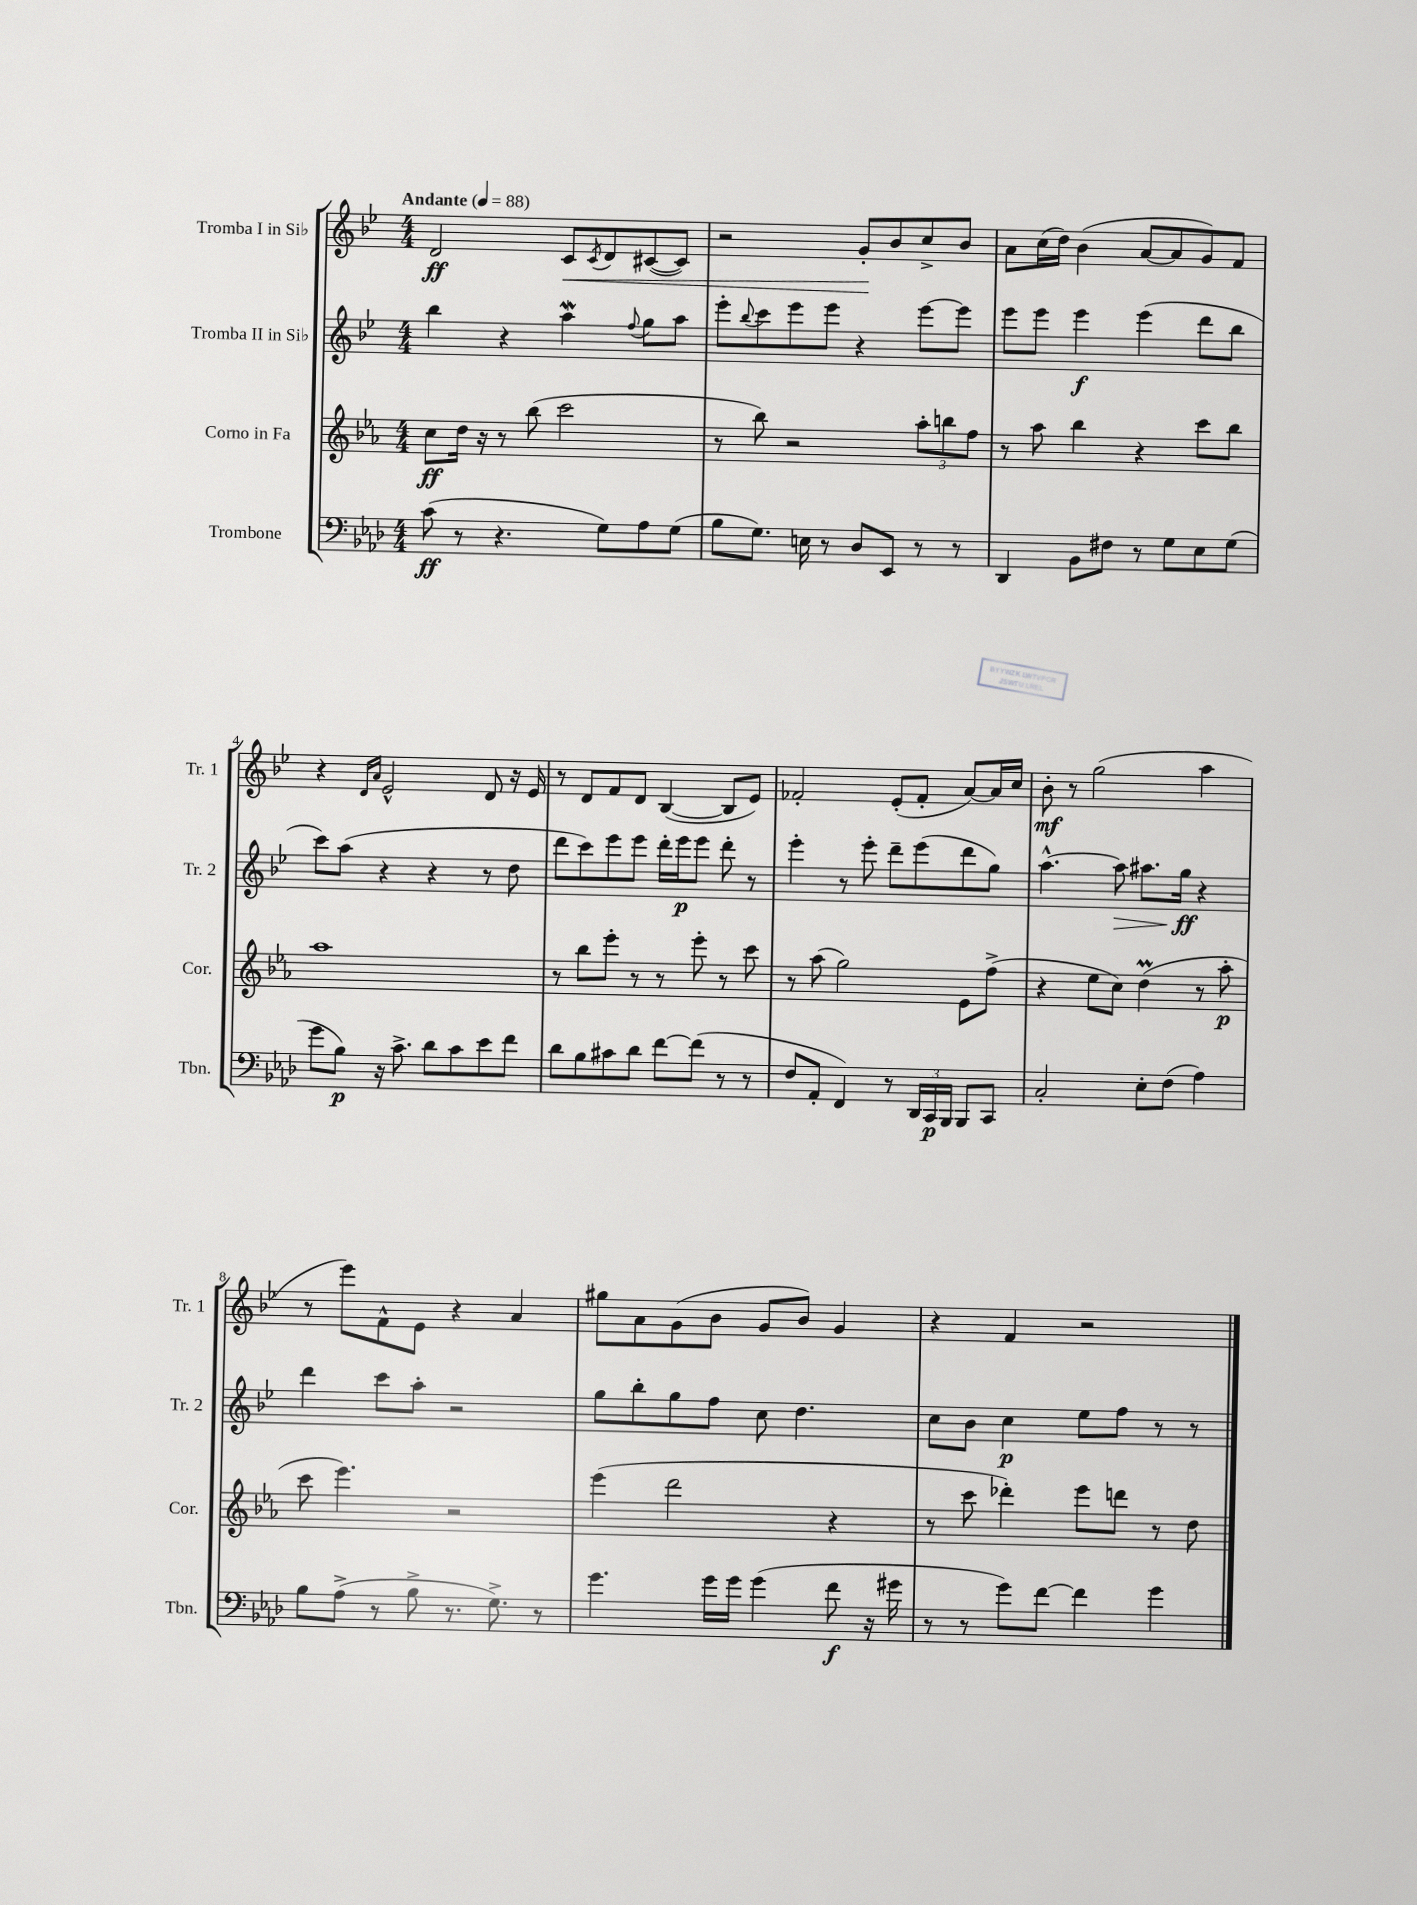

**kern	**kern	**kern	**kern
*staff4	*staff3	*staff2	*staff1
*clefF4	*clefG2	*clefG2	*clefG2
*k[b-e-a-d-]	*k[b-e-a-]	*k[b-e-]	*k[b-e-]
*M4/4	*M4/4	*M4/4	*M4/4
*MM88	*MM88	*MM88	*MM88
(8c	8cc	4bb-	2d
8r	16dd	.	.
.	16r	.	.
4.r	8r	4r	.
.	(8bb-	.	.
.	2ccc	4aa	8c
.	.	.	8qc
8G)	.	.	8d
.	.	8qqff	.
8A-	.	8gg	([8c#
(8G	.	8aa	8c#])
=	=	=	=
8B-	8r	8eee-'	2r
.	.	8qqbb-	.
8.G)	8bb-)	8ccc	.
.	2r	8eee-	.
16E	.	.	.
8r	.	8eee-	.
8D-	.	4r	8g'
8EE-	.	.	8b-
8r	12aa-'	[8eee-	8cc^
.	12bb	.	.
8r	.	8eee-]	8b-
.	12ff	.	.
=	=	=	=
4DD-	8r	8eee-	8a
.	8aa-	8eee-	(16cc
.	.	.	16dd)
8BB-	4bb-	4eee-	(4b-
8F#	.	.	.
8r	4r	(4eee-	[8a
8G	.	.	8a]
8E-	8ccc	8ddd	8g)
(8G	8bb-	8bb-	8f
=	=	=	=
8g	1aa-	8ccc)	4r
8B-)	.	(8aa	.
.	.	.	16qqd
.	.	.	16qqa
16r	.	4r	2e-^^
8.c^	.	.	.
8d-	.	4r	.
8c	.	.	.
8e-	.	8r	8d
8f	.	8dd	16r
.	.	.	16e-
=	=	=	=
8d-	8r	8ddd	8r
8B-	8bb-	8ccc)	8d
8c#	8eee-'	8eee-	8f
8d-	8r	8eee-	8d
[8f	8r	16ddd'	([4B-
.	.	16eee-	.
(8f]	8eee-'	8eee-	.
8r	8r	8ddd'	8B-]
8r	8ccc	8r	8e-)
=	=	=	=
8F	8r	4eee-'	2f-'
8AA-'	(8aa-	.	.
4FF)	2gg)	8r	.
.	.	8eee-'	.
8r	.	8ddd~	(8e-'
24DD-	.	(8eee-	8f-'
24CC	.	.	.
24BBB-	.	.	.
8BBB-	8e-	8ddd	[8a)
8CC	(8ff^	8gg)	16a]
.	.	.	16cc
=	=	=	=
2C'	4r	[4.aa^^	8b-'
.	.	.	8r
.	8ee-	.	(2gg
.	8cc)	8aa]	.
8E-'	(4dd	8.aa#	.
(8F	.	.	.
.	.	16gg	.
4A-)	8r	4r	4aa
.	8aa-'	.	.
=	=	=	=
8B-	8ccc	4ddd	8r
(8A-^	4.eee-)	.	8eee-)
8r	.	8ccc	8f^^
8B-^	.	8aa'	8e-
8.r	2r	2r	4r
8.G^)	.	.	.
.	.	.	4a
8r	.	.	.
=	=	=	=
4.g	(4eee-	8gg	8gg#
.	.	8bb-'	8a
.	2ddd	8gg	(8g
16g	.	8ff	8b-
16g	.	.	.
(4g	.	8cc	8g
.	.	4.dd	8b-)
8f	4r	.	4g
16r	.	.	.
16g#	.	.	.
=	=	=	=
8r	8r	8cc	4r
8r	8ccc	8b-	.
8g)	4ddd-')	4cc	4f
[8f	.	.	.
4f]	8eee-	8ee-	2r
.	8ddd	8ff	.
4g	8r	8r	.
.	8dd	8r	.
==	==	==	==
*-	*-	*-	*-
